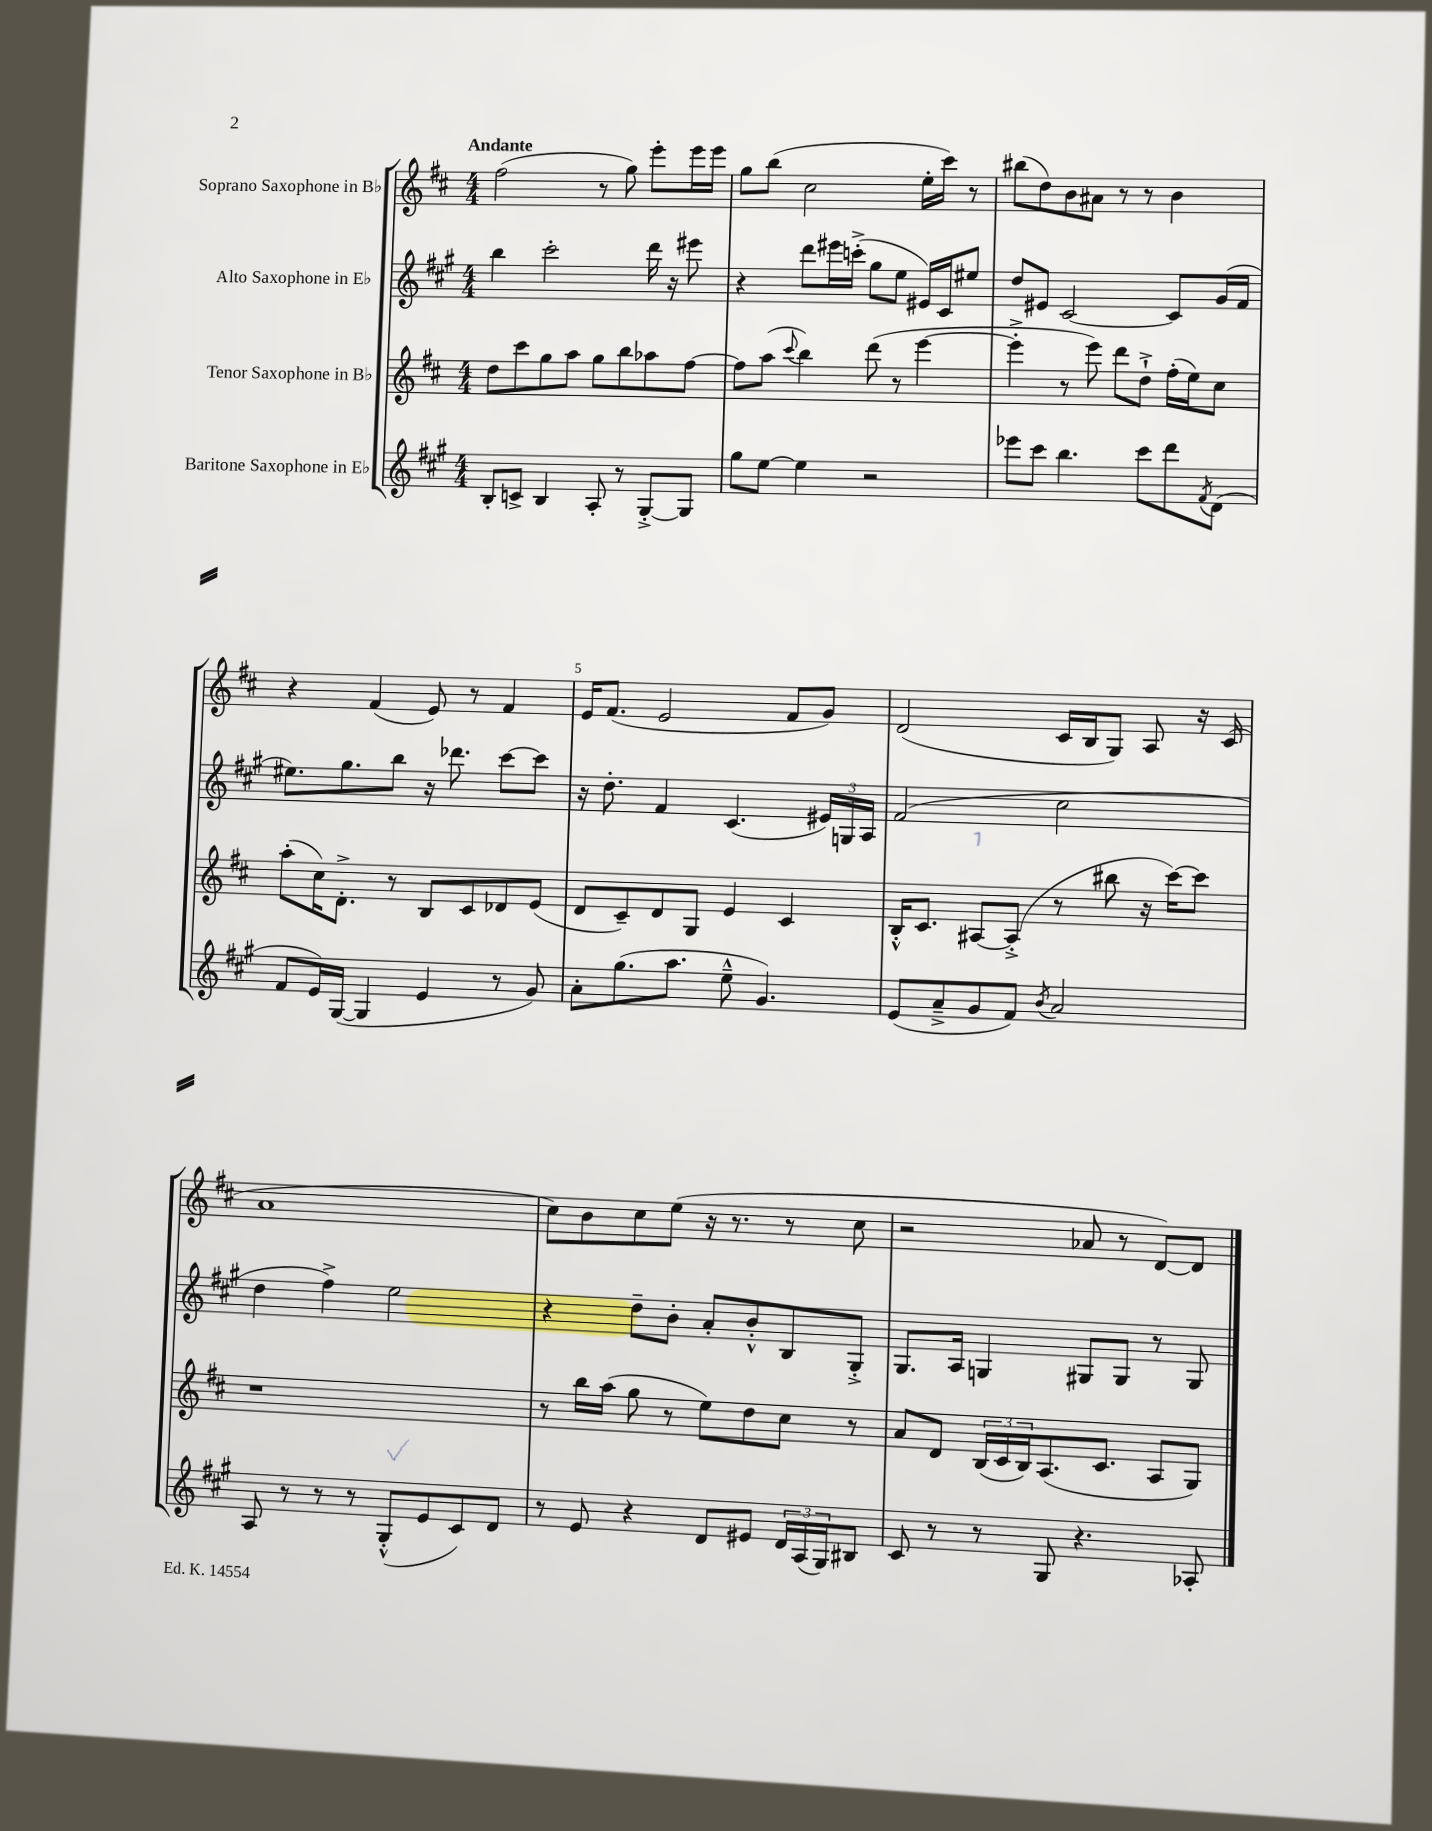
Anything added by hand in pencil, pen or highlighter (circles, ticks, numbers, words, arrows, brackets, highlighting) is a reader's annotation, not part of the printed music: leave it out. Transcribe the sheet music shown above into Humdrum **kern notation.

**kern	**kern	**kern	**kern
*staff4	*staff3	*staff2	*staff1
*clefG2	*clefG2	*clefG2	*clefG2
*k[f#c#g#]	*k[f#c#]	*k[f#c#g#]	*k[f#c#]
*M4/4	*M4/4	*M4/4	*M4/4
8B'/L	8dd\L	4bb\	(2ff#\
8c^/J	8ccc#\	.	.
4B/	8gg\	2ccc#'\	.
.	8aa\J	.	.
8A'/	8gg\L	.	8r
8r	8bb\	.	8gg\)
[8G#'^/L	8aa-\	16ddd\	8eee'\L
.	.	16r	.
8G#/]J	[8ff#\J	8eee#\	16eee\L
.	.	.	16eee\JJ
=	=	=	=
8gg#\L	8ff#\]L	4r	8gg\L
[8ee\J	(8aa\J	.	(8bb\J
.	8qqccc#/	.	.
4ee\]	4bb\)	8ddd\L	2cc#\
.	.	16eee#\L	.
.	.	(16ccc'^\JJ	.
2r	(8ddd\	8gg#\L	.
.	8r	8ee\J	.
.	[4eee\	16e#/LL)	16ee'\LL
.	.	16c#/J	16ccc#\JJ)
.	.	8ee#/J	8r
=	=	=	=
8eee-\L	4eee'^\]	8dd/L	(8bb#\L
8ccc#\J	.	8e#/J	8dd\)
4.bb\	8r	[2c#/	8b\
.	8eee\)	.	8a#\J
.	8ddd\L	.	8r
8ccc#\L	8dd`^\J	.	8r
8ddd\	(16ff#'\LL	8c#/]L	4b\
.	16ee\J)	.	.
8qf#/	.	.	.
(8d\J	8cc#\J	(16g#/L	.
.	.	16f#/JJ	.
=	=	=	=
8f#/L	(8aa'\L	8.ee#\L)	4r
16e/L)	16cc#\K)	.	.
([16G#/JJ	8.d'^\J	8.gg#\	.
4G#/]	.	.	(4f#/
.	8r	8bb\J	.
4e/	8B/L	16r	8e/)
.	.	8.ddd-\	.
.	8c#/	.	8r
8r	8d-/	[8ccc#\L	4f#/
8g#/)	(8e/J	8ccc#\]J	.
=	=	=	=
8a'\L	8d/L	16r	16e/LK
.	.	8.dd'\	(8.f#/J
(8.gg#\	8c#~/)	.	.
.	8d/	4f#/	2e/
8.aa\J	.	.	.
.	8G/J	.	.
8ee~^^\	4e/	(4.c#/	.
4.g#/)	.	.	.
.	4c#/	.	8f#/L
.	.	24e#/LL)	8g/J)
.	.	24G/	.
.	.	24A/JJ	.
=	=	=	=
(8e/L	16B'^^/LK	(2f#/	(2d/
.	8.c#/J	.	.
8a~^/	.	.	.
8g#/	[8A#/L	.	.
8f#/J)	(8A#'^/]J	.	.
8qb/	.	.	.
2a/	8r	2cc#\	16c#/LL
.	.	.	16B/J
.	8bb#\	.	8G/J)
.	16r	.	8A/
.	[16ccc#\LK)	.	.
.	8ccc#\]J	.	16r
.	.	.	(16c#/
=	=	=	=
8A/	1r	4dd\	1a
8r	.	.	.
8r	.	4ff#^\)	.
8r	.	.	.
(8G#'^^/L	.	2ee\	.
8e/	.	.	.
8c#/)	.	.	.
8d/J	.	.	.
=	=	=	=
8r	8r	4r	8cc#\L)
8e/	16bb\LL	.	8b\
.	(16aa\JJ	.	.
4r	8gg\	8dd~\L	8cc#\
.	8r	8b'\J	(8ee\J
8d/L	8ee\L)	8a'/L	16r
.	.	.	8.r
8e#/J	8dd\	8b'^^/	.
24d/LL	8cc#\J	8B/	8r
(24A/	.	.	.
24G#/J)	.	.	.
8B#/J	8r	8G#'^/J	8cc#\
=	=	=	=
8c#/	8a/L	8.G#/L	2r
8r	8d/J	.	.
.	.	16A/Jk	.
8r	(24B/LL	4G/	.
.	24c#/	.	.
.	24B/J)	.	.
8G#/	(8.A/	.	.
4.r	.	8G#/L	8a-/
.	8.c#/J	.	.
.	.	8G#/J	8r
.	8A/L	8r	[8d/L)
8A-'/	8G/J)	8G#/	8d/]J
==	==	==	==
*-	*-	*-	*-
